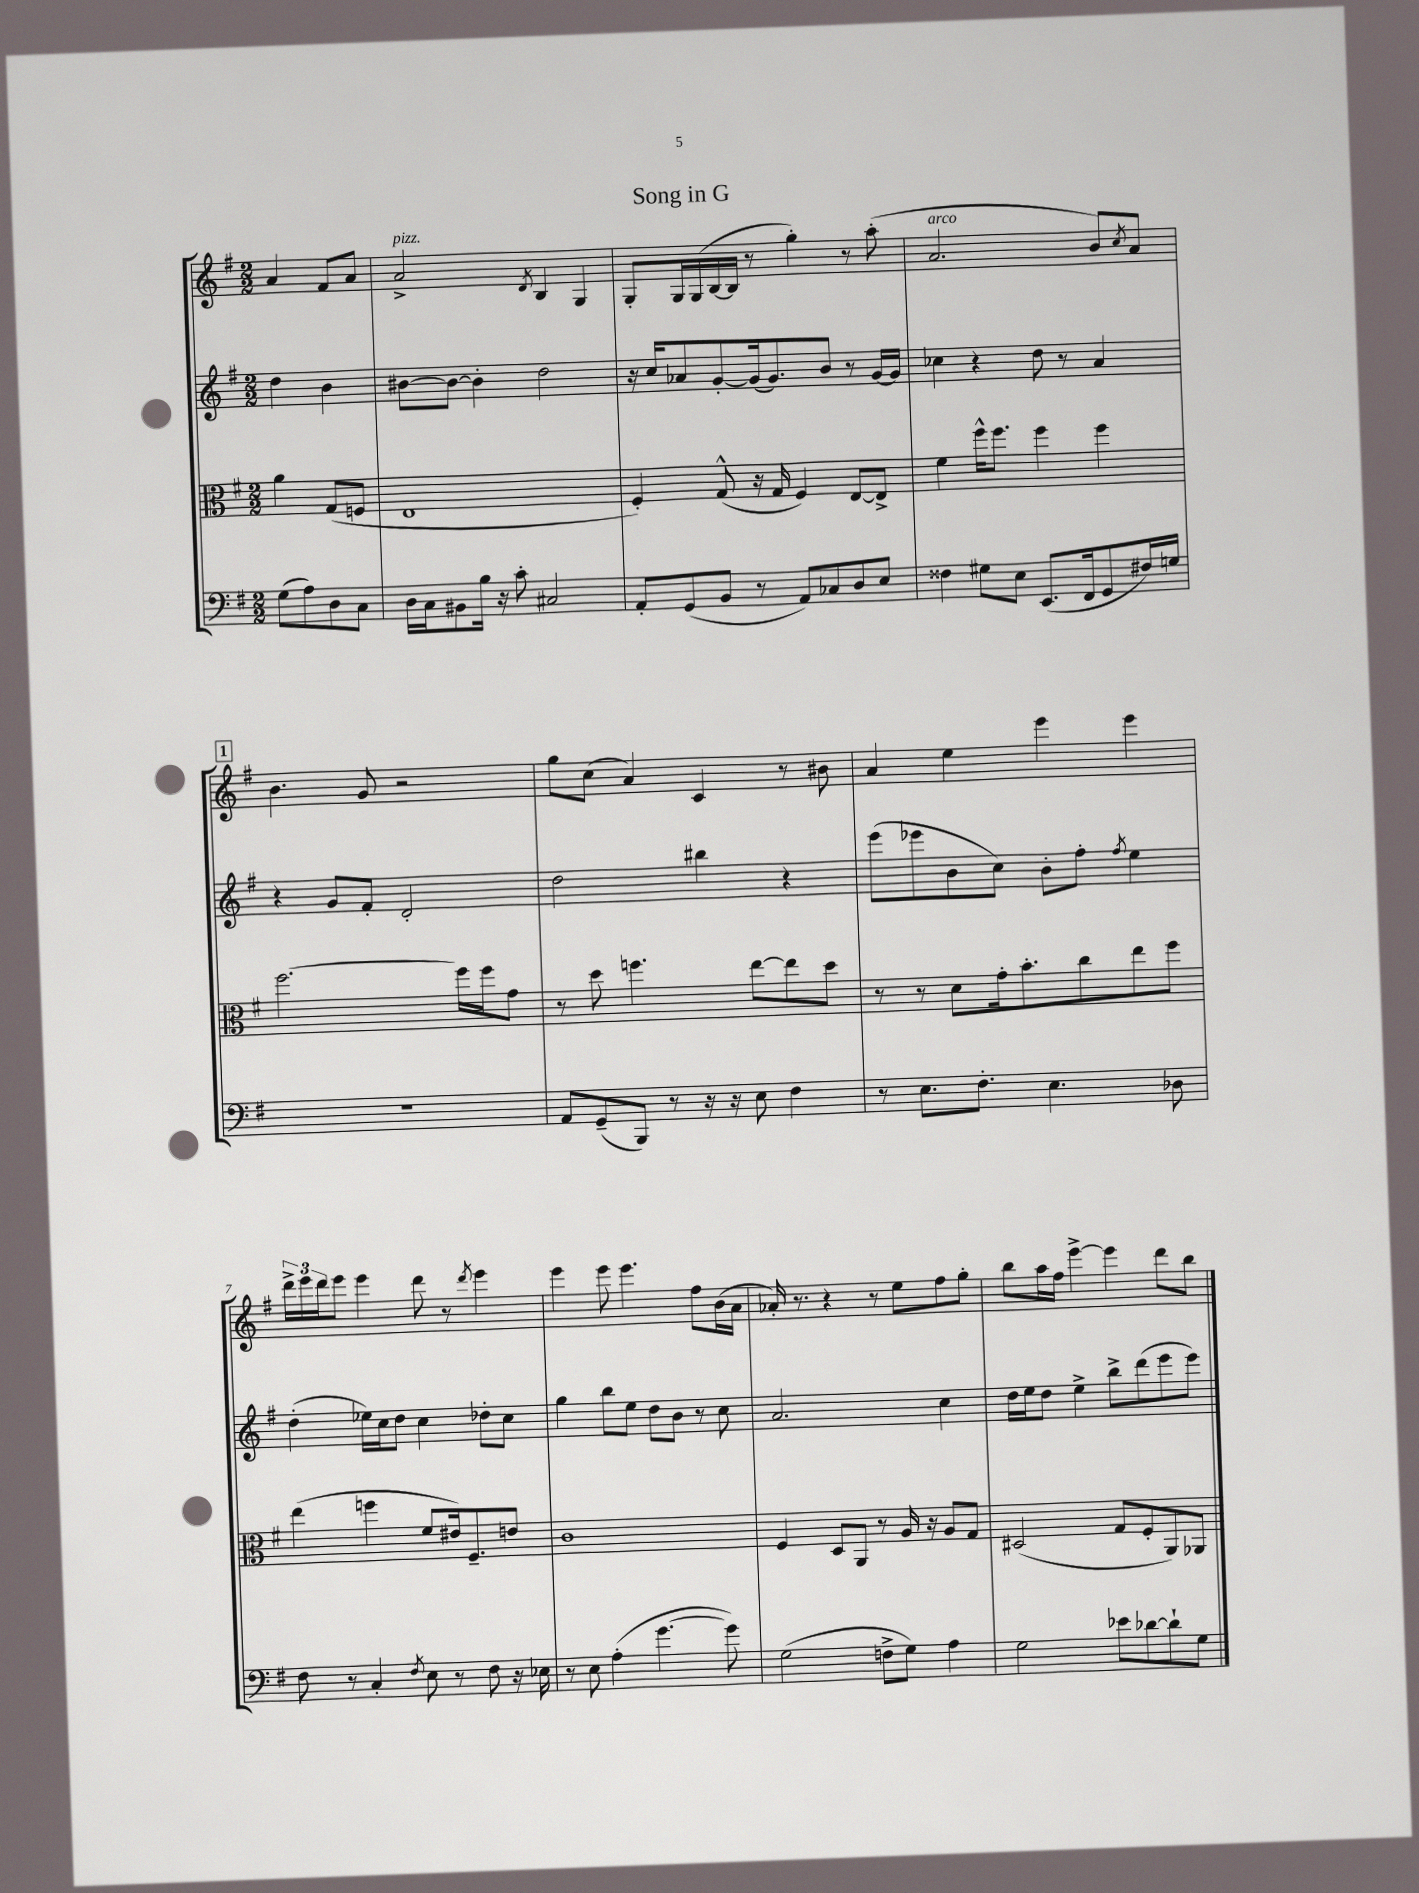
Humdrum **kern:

**kern	**kern	**kern	**kern
*part4	*part3	*part2	*part1
*staff4	*staff3	*staff2	*staff1
*clefF4	*clefC3	*clefG2	*clefG2
*k[f#]	*k[f#]	*k[f#]	*k[f#]
*M2/2	*M2/2	*M2/2	*M2/2
=	=	=	=
(8G\L	4a\	4dd\	4a/
8A\)	.	.	.
8D\	(8G/L	4b\	8f#/L
8C\J	8Fn/J	.	8a/J
=1	=1	=1	=1
!	!	!	!LO:TX:a:i:t=pizz.
16D\LL	1E	[8b#X\L	2a^/
16C\J	.	.	.
8BB#X\	.	8b#\J_	.
16B\Jk	.	4b#'\]	.
16r	.	.	.
8c'\	.	.	.
.	.	.	8qd/
2C#X/	.	2dd\	4B/
.	.	.	4G/
=2	=2	=2	=2
8AA'/L	4F#'/)	16r	8G'/L
.	.	16cc/KL	.
(8GG/	.	8a-X/	16G/L
.	.	.	(16G/
8BB/J	(8G^^/	[8g'/	[16B/
.	.	.	16B/JJ]
8r	16r	(16g/k]	8r
.	16G/	8.g/)	.
8AA/L)	4F#/)	.	4gg'\)
8C-X/	.	8b/J	.
8D/	[8E/L	8r	8r
8E/J	8E^/J]	[16g/LL	(8aa'\
.	.	16g/JJ]	.
=3	=3	=3	=3
!	!	!	!LO:TX:a:i:t=arco
4F##X\	4f#\	4cc-X\	2.a/
8G#X\L	16ff#^^\KL	4r	.
.	8.ff#\J	.	.
8E\J	.	.	.
(8.EE/L	4ff#\	8dd\	.
.	.	8r	.
16FF#/k	.	.	.
8GG/	4ff#\	4a/	8b/L)
.	.	.	8qcc/
16F#X/L)	.	.	8a/J
16Gn/JJ	.	.	.
!!LO:LB:g=z
!!LO:REH:place=s1:t=1
=4	=4	=4	=4
1r	[2.ff#\	4r	4.b\
.	.	8g/L	.
.	.	8f#'/J	8g/
.	.	2d'/	2r
.	16ff#\LL]	.	.
.	16ff#\J	.	.
.	8g\J	.	.
=5	=5	=5	=5
8AA/L	8r	2dd\	8gg\L
(8GG~/	8dd\	.	(8cc\J
8BBB/J)	4.ffn\	.	4a/)
8r	.	.	.
16r	.	4bb#X\	4c/
16r	.	.	.
8E\	[8ee\L	.	.
4F#\	8ee\]	4r	8r
.	8dd\J	.	8b#X\
=6	=6	=6	=6
8r	8r	(8eee\L	4a/
8.E\L	8r	8eee-X\	.
.	8d\L	8b\	4ee\
8.F#'\J	.	.	.
.	16g'\k	8cc\J)	.
.	8.b'\	.	.
4.E\	.	8b'\L	4eee\
.	8cc\	8ff#'\J	.
.	.	8qff#/	.
.	8ee\	4ee\	4eee\
8D-X\	8ff#\J	.	.
!!LO:LB:g=z
=7	=7	=7	=7
8F#\	(4ee\	(4dd'\	24ddd^\LL
.	.	.	24eee\
.	.	.	24ddd\J
8r	.	.	8eee\J
4C'/	4ffn\	16ee-X\LL)	4eee\
.	.	16cc\J	.
.	.	8dd\J	.
8qF#/	.	.	.
8E\	8f#/L	4cc\	8ddd\
8r	16e#X/k)	.	8r
.	8.F#~/	.	.
.	.	.	8qddd/
8F#\	.	8dd-X'\L	4eee\
16r	8en/J	8cc\J	.
16E-X\	.	.	.
=8	=8	=8	=8
8r	1c	4gg\	4eee\
8E\	.	.	.
(4A'\	.	8bb\L	8eee\
.	.	8ee\J	4.eee\
[4.g\	.	8dd\L	.
.	.	8b\J	.
.	.	8r	8ff#\L
8g\])	.	8cc\	(16b\L
.	.	.	16a\JJ
=9	=9	=9	=9
(2G\	4F#/	2.a/	16a-X'/)
.	.	.	8.r
.	8D/L	.	4r
.	8AA/J	.	.
8Fn^\L	8r	.	8r
8G\J)	16A/	.	8ee\L
.	16r	.	.
4A\	8A/L	4cc\	8ff#\
.	8G/J	.	8gg'\J
=10	=10	=10	=10
2G\	(2D#X/	16dd\LL	8bb\L
.	.	16ee\J	.
.	.	8dd\J	16aa\L
.	.	.	16ff#\JJ
.	.	4ee^\	[4eee^\
8e-X\L	8G/L	8bb^\L	4eee\]
[8d-X\	8F#'/	(8ddd\	.
8d-`\]	8AA/)	8eee\	8ddd\L
8G\J	8AA-X/J	8eee\J)	8bb\J
==	==	==	==
*-	*-	*-	*-
